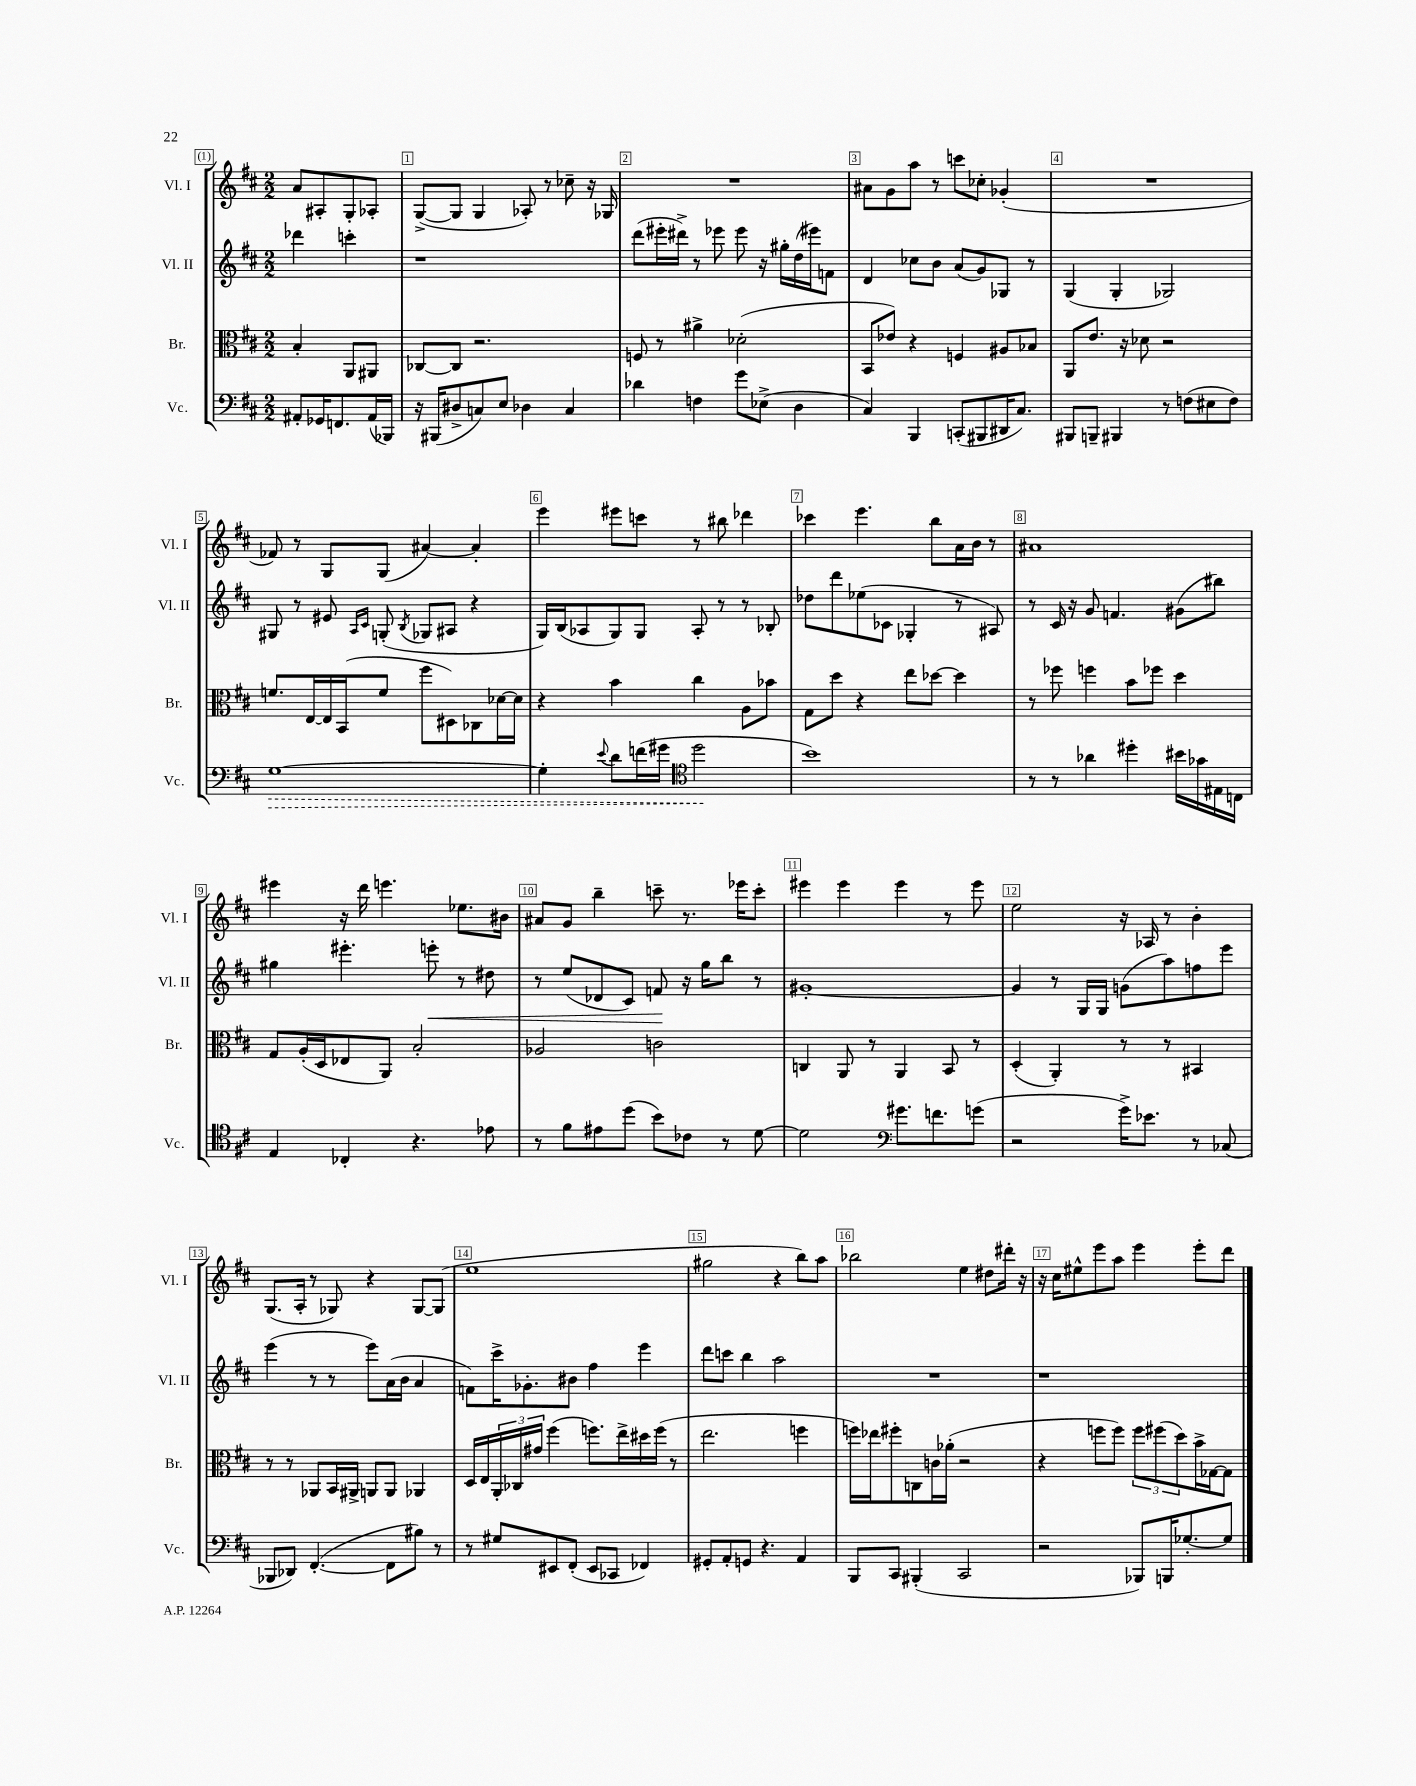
<<
\new StaffGroup <<
\new Staff = "s0" \with { instrumentName = "Vl. I" shortInstrumentName = "Vl. I" } {
    \clef treble \key d \major \numericTimeSignature \time 2/2 \partial 2
    a'8 ais8-. g8-. aes8-. |
    g8~->( g8 g4 aes8-.) r8 ces''8-- r16 ges16 |
    R1 |
    ais'8 g'8 a''8 r8 c'''8 ces''8-. ges'4-.( |
    R1 |
    fes'8) r8 g8 g8( ais'4~) ais'4-. |
    e'''4 eis'''8 c'''8 r8 bis''8 des'''4 |
    ces'''4 e'''4. b''8 a'16 b'16 r8 |
    ais'1 |
    eis'''4 r16 d'''16 e'''4. ees''8. bis'16 |
    ais'8 g'8 b''4-- c'''8-- r8. ees'''16 c'''8-. |
    eis'''4 eis'''4 eis'''4 r8 eis'''8 |
    e''2 r16 aes16 r8 b'4-. |
    g8.( a16-. r8 ges8) r4 ges8~ ges8( |
    e''1 |
    gis''2 r4 b''8) a''8 |
    bes''2 e''4 dis''8 dis'''16-. r16 |
    r16 cis''16 eis''8-^ e'''8 a''8 e'''4 e'''8-. d'''8 \bar "|." |
}
\new Staff = "s1" \with { instrumentName = "Vl. II" shortInstrumentName = "Vl. II" } {
    \clef treble \key d \major \numericTimeSignature \time 2/2 \partial 2
    des'''4 c'''4-. |
    r1 |
    d'''8( eis'''16-. dis'''16->) r8 ees'''8 ees'''8 r16 gis''16-. d''16( eis'''16) f'8 |
    d'4 ces''8 b'8 a'8( g'8) ges8 r8 |
    g4( g4-. ges2) |
    gis8 r8 eis'8 \grace { a16 cis'16 } g8-.( \acciaccatura { b8 } ges8 ais8 r4 |
    g16) b16( aes8 g8) g8 aes8-. r8 r8 bes8-. |
    des''8 d'''8 ees''8( ces'8 ges4-. r8 ais8) |
    r8 cis'16 r16 g'8 f'4. gis'8( bis''8) |
    gis''4 eis'''4.-. e'''8-.\< r8 dis''8 |
    r8 e''8( des'8 cis'8) f'8\! r16 g''16 b''8 r8 |
    gis'1~-. |
    gis'4 r8 g16 g16 g'8( a''8) f''8 e'''8 |
    e'''4( r8 r8 e'''8) a'16( b'16 a'4 |
    f'8) cis'''16-> ges'8.-. bis'8 fis''4 e'''4 |
    d'''8 c'''8 b''4 a''2 |
    R1 |
    r1 \bar "|." |
}
\new Staff = "s2" \with { instrumentName = "Br." shortInstrumentName = "Br." } {
    \clef alto \key d \major \numericTimeSignature \time 2/2 \partial 2
    b4-. a,8 ais,8 |
    ces8~ ces8 r2. |
    f8 r8 ais'4-> des'2-.( |
    b,8 ees'8) r4 f4 ais8 bes8 |
    a,8 e'8. r16 des'8 r2 |
    f'8. e16~ e16 b,16( f'8 fis''8 dis8) ces8 des'16~ des'16 |
    r4 b'4 cis''4 a8 bes'8 |
    g8 d''8 r4 e''8 des''8~ des''4 |
    r8 fes''8 f''4 b'8 fes''8 d''4 |
    g8 a16-.( d16 ees8 a,8) b2-. |
    aes2 c'2 |
    c4 a,8 r8 a,4 b,8 r8 |
    d4-.( a,4-.) r8 r8 bis,4 |
    r8 r8 aes,8 b,16 ais,16-> a,8 a,8 aes,4 |
    d16 e16 \tuplet 3/2 { a,16-. ces16 gis'16 } fis''4( f''8.) e''16-> dis''16 f''16( r8 |
    e''2. f''4 |
    f''16) ees''16 fis''8-. c8 c'16 aes'16-.( r2 |
    r4 f''8 f''8) \tuplet 3/2 { f''8 fis''8( d''8) } b'16-> ges16~ ges8 \bar "|." |
}
\new Staff = "s3" \with { instrumentName = "Vc." shortInstrumentName = "Vc." } {
    \clef bass \key d \major \numericTimeSignature \time 2/2 \partial 2
    ais,8-. ges,16 f,8. ais,16( bes,,16) |
    r16 bis,,16( dis8-> c8) e8 des4 c4 |
    des'4 f4 g'8 ees8->( d4 |
    cis4) b,,4 c,8-.( bis,,8 dis,16 cis8.) |
    bis,,8 b,,8-- bis,,4 r8 f8( eis8 f8) |
    \once \override Hairpin.style = #'dashed-line g1~\> |
    g4-. \appoggiatura { e'8 } d'8 f'16( gis'16 \clef tenor d''2\! |
    b'1) |
    r8 r8 aes'4 dis''4-. bis'16 ges'16 eis16 c16 |
    e4 ces4-. r4. ees'8 |
    r8 fis'8 eis'8 d''8( b'8) ces'8 r8 d'8~ |
    d'2 \clef bass gis'8. f'8. g'8( |
    r2 g'16->) ees'8. r8 ces8( |
    bes,,8 des,8) fis,4.~-.( fis,8 bis8) r8 |
    r8 gis8 eis,8 fis,8-.( eis,8 ces,8 fes,4) |
    gis,8-. a,8-. g,8 r4. a,4 |
    b,,8 cis,8 bis,,4-.( cis,2 |
    r2 bes,,8) b,,16 ges8.~-. ges8 \bar "|." |
}
>>
>>
\layout { \context { \Score \override BarNumber.break-visibility = ##(#f #t #t) barNumberVisibility = #all-bar-numbers-visible \override BarNumber.stencil = #(make-stencil-boxer 0.1 0.3 ly:text-interface::print) } }
